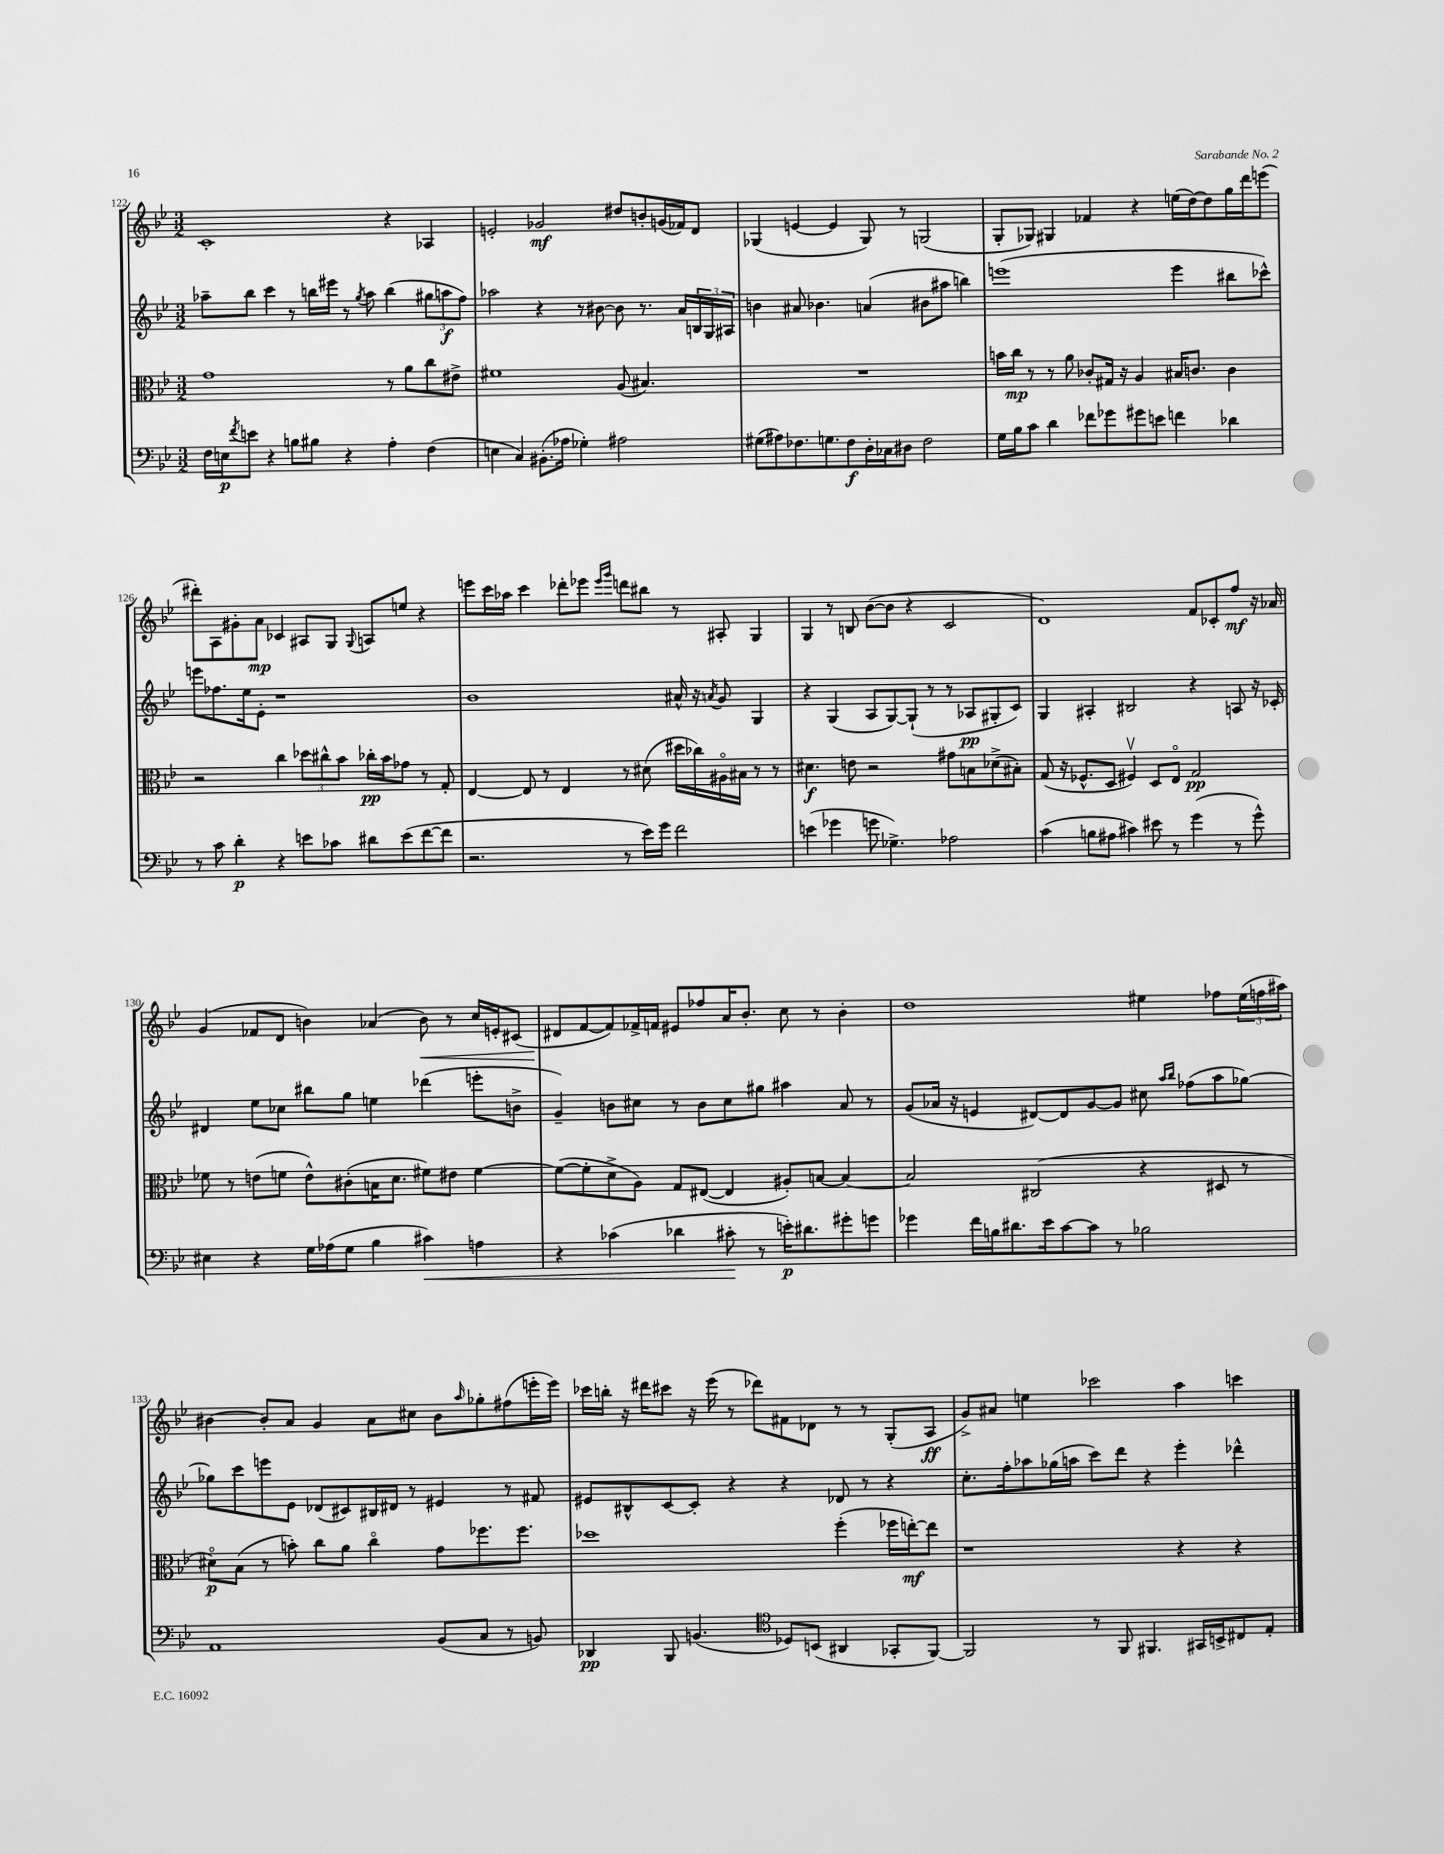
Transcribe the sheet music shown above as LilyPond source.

<<
\new StaffGroup <<
\new Staff = "s0" {
    \clef treble \key bes \major \numericTimeSignature \time 3/2
    c'1-. r4 aes4 |
    e'2-. ges'2\mf dis''8 b'8-. g'16( fes'16) d'8 |
    ges4( e'4~ e'4 ges8) r8 g2( |
    g8-. ges8) gis4 fes'4 r4 e''16( d''16~) d''8 g''16 d'''16 e'''8( |
    dis'''8-.) a8 gis'8-. a'8\mp ces'4 ais8 g8 \appoggiatura { g8 } a8 e''8 r4 |
    e'''8 c'''16 aes''16 c'''4 des'''8-. ees'''8 \grace { ees'''16 g'''16 } d'''8 bis''8 r8 ais8-. g4 |
    g4 r8 b8 bes'8~( bes'8 r4 c'2 |
    d'1) f'8 ces'8-. f''8\mf r16 aes'16 |
    g'4( fes'8 d'8 b'4) aes'4( b'8\<) r8 c''16 e'16-. cis'8( |
    dis'8\! f'8~ f'8) fes'16-> f'16 eis'8 fes''8 a'16 bes'8.-. c''8 r8 bes'4-. |
    d''1 eis''4 fes''8 \tuplet 3/2 { eis''16( f''16 ais''16) } |
    bis'4~ bis'8-. a'8 g'4 a'8 cis''8 bis'8 \grace { a''16 } ges''8-. fis''8( e'''16-. e'''16) |
    ces'''16 b''16-. r16 dis'''16 cis'''8 r16 ees'''16( r8 des'''8) fis'8 des'8 r8 r8 g8-.( a8\ff |
    g'8->) ais'8 e''4 ces'''2 a''4 c'''4 \bar "|." |
}
\new Staff = "s1" {
    \clef treble \key bes \major \numericTimeSignature \time 3/2
    aes''8-- bes''8 c'''4 r8 b''16 eis'''16 r8 \acciaccatura { g''8 } aes''8 b''4( \tuplet 3/2 { gis''8 a''8\f f''8) } |
    aes''2 r4 r8 bis'8~ bis'8 r8. a'16 \tuplet 3/2 { b16 g16 ais16 } |
    b'4 ais'8 bes'4. a'4( bis'8 ais''8 b''4) |
    e'''1( e'''4 bis''8 ces'''8-^) |
    e'''8 fes''8. ees''16 ees'8-. r1 |
    bes'1 ais'16-^ r16 \acciaccatura { a'8 } g'8 g4 |
    r4 g4( a8 g8~) g8-!( r8 r8 aes8\pp gis8-. c'8) |
    g4 ais4-. bis2 r4 a8 r16 ces'16-. |
    dis'4 ees''8 ces''8 bis''8 g''8 e''4 des'''4( e'''8-. b'8-> |
    g'4--) b'8 cis''8 r8 b'8 cis''8 gis''8 ais''4 a'8 r8 |
    g'8( aes'16 r16 e'4 dis'8~) dis'8 g'8~ g'8 cis''8 \grace { a''16 bes''16 } fes''8( a''8 ges''8~) |
    ges''8 c'''8 e'''8 ees'8 des'8( cis'8) bis16 dis'16 r8 eis'4 r8 fis'8 |
    eis'8 bis8-^ c'8~ c'8-. r4 r4 des'8 r8 r4 |
    c''8.-. f''16-. aes''8 ges''16( a''16 c'''8) d'''8 r4 ees'''4-. des'''4-^ \bar "|." |
}
\new Staff = "s2" {
    \clef alto \key bes \major \numericTimeSignature \time 3/2
    g'1 r8 a'8 c''8 eis'8-> |
    fis'1 a8( bis4.) |
    R1. |
    b'16 c''16\mp r8 r8 a'8 ces'8-. gis16 r16 a4 bis16 c'8. c'4 |
    r2 c''4 \tuplet 3/2 { des''8 cis''8-^ bes'8 } ces''16-.\pp bes'16 ges'8 r8 g8-. |
    ees4~ ees8 r8 ees4 r8 dis'8( dis''16 ces''16) ais16\flageolet bis16 r8 r8 |
    dis'4.\f e'8 r2 gis'8 b8 des'8->( bis8-.) |
    g8( r16 fes8.-^ d8 fis4\upbow) d8 ees8\flageolet g2\pp |
    fes'8 r8 e'8( f'8 e'8-^) cis'8-.( b16 d'8. fis'8) eis'8 fis'4~ |
    fis'8~( fis'8-. d'8-> a8) g8 eis8~( eis4 ais8-.) b8~ b4~ |
    b2 cis2( r4 dis8 r8 |
    dis'8\flageolet\p) bes8( r8 b'8-.) c''8 a'8 c''4\flageolet g'8 fes''8. fes''8. |
    des''1 f''4-.( fes''16 e''16~-.\mf) e''8 |
    r1 r4 r4 \bar "|." |
}
\new Staff = "s3" {
    \clef bass \key bes \major \numericTimeSignature \time 3/2
    f16 e16\p \acciaccatura { f'8 } e'8 r4 b8 bis8 r4 a4-. f4( |
    e4 c4) bis,8.-.( aes16 ges4-.) ais2 |
    gis8( ais8) fes8. g8. fes8\f d16-. ces16 dis8 fes2 |
    g16 bes16 c'8 d'4 fes'8 ges'8 gis'8 e'8 f'4 des'4 |
    r8 c'8 d'4-.\p r4 e'8 ces'8 dis'8 e'8( f'8~ f'8 |
    r2. r8 ees'16) g'16 f'2 |
    e'4( ges'4 g'8 ges4.->) aes2 |
    c'4( b8 ais8 cis'4) eis'8 r8 g'4( r8 g'8-^) |
    eis4 r4 g16 aes16( g8 bes4 cis'4\<) a4 |
    r4 ces'4( des'4 cis'8-.\! r8 e'16-.\p) dis'8. gis'8-. g'8 |
    ges'4 f'16 b16 dis'8. ees'16 c'8~ c'8 r8 bes2 |
    a,1 bes,8( c8 r8 b,8) |
    des,4\pp bes,,8 b,4.( \clef tenor des8) b,8( ais,4 ges,8-. f,8~) |
    f,2 r8 f,8 fis,4. gis,16 b,16-> cis8 ees8-. \bar "|." |
}
>>
>>
\layout { \context { \Score currentBarNumber = #122 } }
